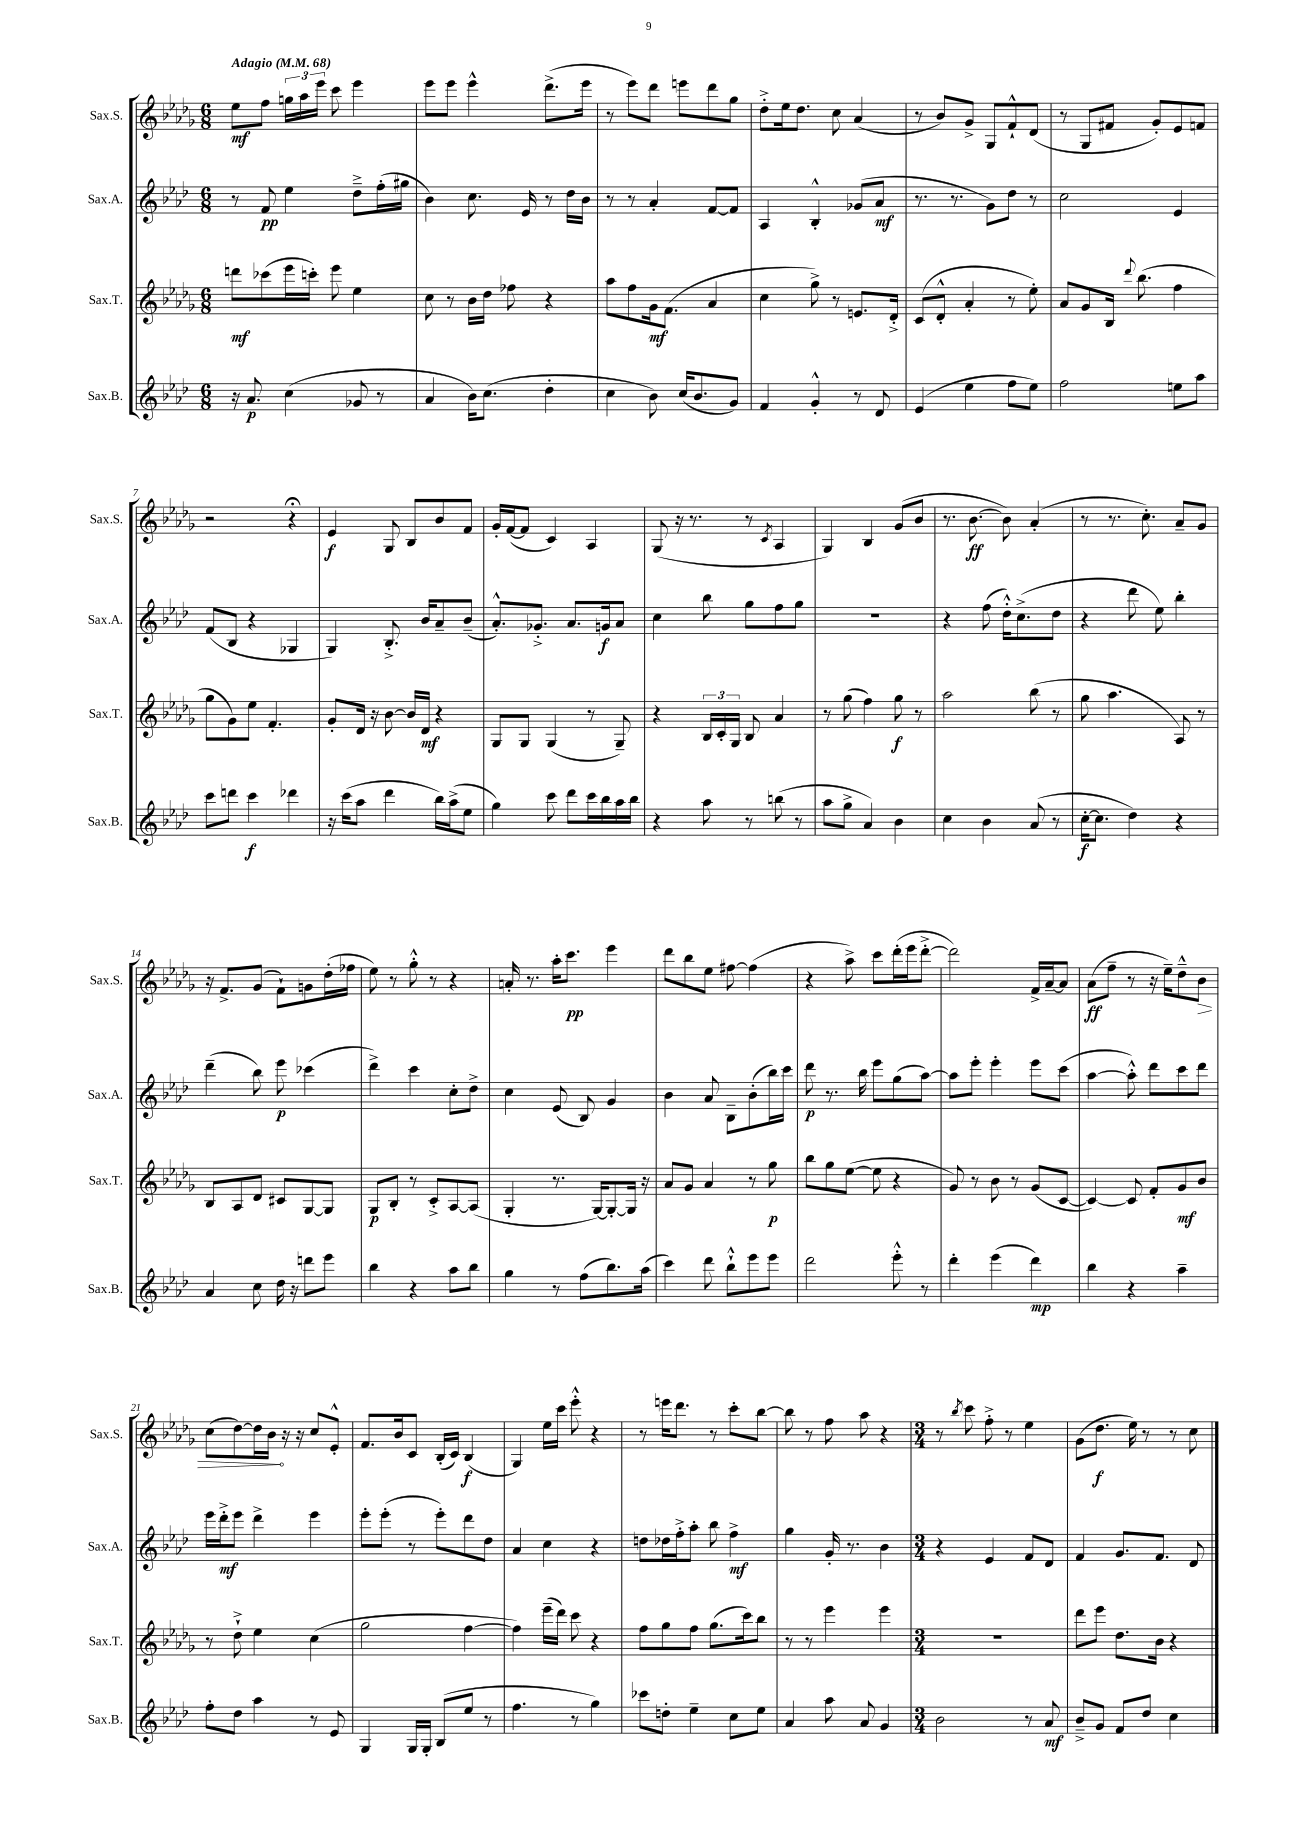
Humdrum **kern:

**kern	**kern	**kern	**kern
*staff4	*staff3	*staff2	*staff1
*clefG2	*clefG2	*clefG2	*clefG2
*k[b-e-a-d-]	*k[b-e-a-d-g-]	*k[b-e-a-d-]	*k[b-e-a-d-g-]
*M6/8	*M6/8	*M6/8	*M6/8
*MM68	*MM68	*MM68	*MM68
16r	8ddd	8r	8ee-
8.a-	.	.	.
.	(8ccc-	8f	8ff
(4cc	16eee-	4ee-	24gg
.	.	.	24aa-
.	16ccc')	.	.
.	.	.	24eee-
.	8eee-	.	8ccc
8g-	4ee-	8dd-~^	4eee-
8r	.	(16ff'	.
.	.	16gg#	.
=	=	=	=
4a-	8cc	4b-)	8eee-
.	8r	.	8eee-
16b-)	16b-	8.cc	4eee-^^
(8.cc	16dd-	.	.
.	8ff-	.	.
.	.	16e-	.
4dd-'	4r	8r	(8.ddd-^
.	.	16dd-	.
.	.	16b-	16eee-
=	=	=	=
4cc	8aa-	8r	8r
.	8ff	8r	8eee-)
8b-)	16g-	4a-'	8ddd-
.	(8.f	.	.
(16cc	.	.	8eee
8.b-	.	.	.
.	4a-	[8f	8ddd-
8g)	.	8f]	8gg-
=	=	=	=
4f	4cc	4A-	8dd-'^
.	.	.	16ee-
.	.	.	8.dd-
4g'^^	8gg-^)	4B-'^^	.
.	8r	.	8cc
8r	8.e	(8g-	(4a-
8d-	.	8a-	.
.	16d-'^	.	.
=	=	=	=
(4e-	(8c	8.r	8r
.	8d-'^^	.	8b-)
.	.	8.r	.
4ee-	4a-'	.	8g-^
.	.	8g)	8G-
8ff	8r	8dd-	8f`^^
8ee-)	8ee-')	8r	(8d-
=	=	=	=
2ff	8a-	2cc	8r
.	8g-	.	8G-
.	16B-	.	8f#
.	8qqddd-	.	.
.	(8.bb-	.	.
.	.	.	8g-')
8ee	4ff	4e-	8e-
8aa-	.	.	8f
=	=	=	=
8ccc	8gg-	(8f	2r
8ddd	8g-)	8B-	.
4ccc	8ee-	4r	.
.	4.f'	.	.
4ddd-	.	4G-	4r;
=	=	=	=
16r	8g-'	4G)	4e-
(16ccc	.	.	.
8aa-	16d-	.	.
.	16r	.	.
4ddd-	[8b-	8.B-'^	8G-
.	16b-]	.	8B-
.	16d-	16b-	.
16bb-)	4r	8a-~	8b-
(16aa-^	.	.	.
8ee-	.	(8b-~	8f
=	=	=	=
4gg)	8G-	8.a-'^^)	16g-'
.	.	.	([16f
.	8G-	.	8f]
.	.	8.g-'^	.
8ccc	(4G-	.	4c)
8ddd-	.	8.a-	.
16ccc	8r	.	4A-
16bb-	.	16g	.
16aa-	8G-~)	8a-	.
16bb-	.	.	.
=	=	=	=
4r	4r	4cc	(8G-
.	.	.	16r
.	.	.	8.r
8aa-	24B-	8bb-	.
.	24c'	.	.
.	24G-	.	.
8r	8B-	8gg	8r
.	.	.	8qc
(8bb	4a-	8ff	4A-
8r	.	8gg	.
=	=	=	=
8aa-	8r	2.r	4G-)
8gg^	(8gg-	.	.
4a-)	4ff)	.	4B-
4b-	8gg-	.	(8g-
.	8r	.	8b-
=	=	=	=
4cc	2aa-	4r	8.r
.	.	.	[8.b-
4b-	.	(8ff	.
.	.	16dd-'^^)	8b-])
.	.	(8.cc^	.
(8a-	(8bb-	.	(4a-'
8r	8r	8dd-	.
=	=	=	=
[16cc'	8gg-	4r	8r
8.cc]	.	.	.
.	4.aa-	.	8.r
4dd-)	.	8ddd-	.
.	.	.	8.cc')
.	.	8ee-)	.
4r	8A-)	4bb-'	8a-~
.	8r	.	8g-
=	=	=	=
4a-	8B-	(4ddd-~	16r
.	.	.	8.f^
.	8A-	.	.
8cc	8d-	8bb-)	(8g-
16dd-	8c#	8eee-	8f`)
16r	.	.	.
8ddd	[8G-	(4ccc-	8g
8eee-	8G-]	.	(16dd-'
.	.	.	16ff-
=	=	=	=
4bb-	8G-	4ddd-^)	8ee-)
.	8B-'	.	8r
4r	8r	4ccc	8gg-'^^
.	8c'^	.	8r
8aa-	[8A-	8cc'	4r
8bb-	(8A-]	8dd-^	.
=	=	=	=
4gg	4G-'	4cc	16a'
.	.	.	8.r
8r	8.r	(8e-	16aa-'
.	.	.	8.ccc
(8ff	.	8B-)	.
.	[16G-)	.	.
8.bb-)	8G-'_	4g	4eee-
.	16G-]	.	.
(16aa-	16r	.	.
=	=	=	=
4ccc)	8a-	4b-	8ddd-
.	8g-	.	8bb-
8ddd-	4a-	8a-	8ee-
8bb-`^^	.	8B-~	[8ff#
8eee-	8r	(8b-'	(4ff#]
8eee-	8gg-	16bb-)	.
.	.	16ccc	.
=	=	=	=
2ddd-	8bb-	8ddd-	4r
.	8gg-	8.r	.
.	([8ee-	.	8aa-^)
.	.	16bb-	.
.	8ee-]	8eee-	8ccc
8eee-'^^	4r	(8gg	(16ddd-'
.	.	.	16eee-
8r	.	[8aa-)	[8ddd-'^
=	=	=	=
4ddd-'	8g-)	8aa-]	2ddd-])
.	8r	8eee-'	.
(4eee-	8b-	4eee-'	.
.	8r	.	.
4ddd-)	(8g-	8eee-	16f^
.	.	.	[16a-~
.	[8c	(8ccc	8a-]
=	=	=	=
4bb-	4c_)	[4aa-	(8a-
.	.	.	8ff~
4r	8c]	8aa-'^^])	8r
.	8f'	8ddd-	16r
.	.	.	16ee-~)
4aa-~	8g-	8ccc	8dd-~^^
.	8b-	8ddd-	8b-
=	=	=	=
8ff'	8r	16eee-	(8cc
.	.	16ddd-'^	.
8dd-	8dd-`^	8eee-	[8dd-)
4aa-	4ee-	4ddd-^	16dd-]
.	.	.	16b-
.	.	.	16r
.	.	.	16r
8r	(4cc	4eee-	8cc
8e-	.	.	8e-'^^
=	=	=	=
4G	2gg-	8eee-'	8.f
.	.	(8eee-'	.
.	.	.	16b-
16G	.	8r	8c
16G'	.	.	.
(8B-	.	8eee-')	(16B-'
.	.	.	16c)
8ee-	[4ff	8ddd-	(4B-
8r	.	8dd-	.
=	=	=	=
4.ff	4ff])	4a-	4G-)
.	(16eee-~	4cc	16ee-
.	16ddd-)	.	16ccc
8r	8ccc	.	8eee-'^^
4gg)	4r	4r	4r
=	=	=	=
8ccc-	8ff	8dd	8r
8dd'	8gg-	16dd-	16eee
.	.	16ff'^	8.ddd-
4ee-~	8ff	8aa-'	.
.	(8.gg-	8bb-	8r
8cc	.	4ff^	8ccc'
.	16ccc)	.	.
8ee-	8bb-	.	[8bb-
=	=	=	=
4a-	8r	4gg	8bb-]
.	8r	.	8r
8aa-	4eee-	16g'	8ff
.	.	8.r	.
8a-	.	.	8aa-
4g	4eee-	4b-	4r
=	=	=	=
*M3/4	*M3/4	*M3/4	*M3/4
2b-	2.r	4r	8r
.	.	.	8qbb-
.	.	.	8ccc
.	.	4e-	8ff'^
.	.	.	8r
8r	.	8f	4ee-
8a-	.	8d-	.
=	=	=	=
8b-~^	8ddd-	4f	(8g-
8g	8eee-	.	8.dd-
8f	8.dd-	8.g	.
.	.	.	16ee-)
8dd-	.	.	8r
.	16b-	8.f	.
4cc	4r	.	8r
.	.	8d-	8cc
==	==	==	==
*-	*-	*-	*-
